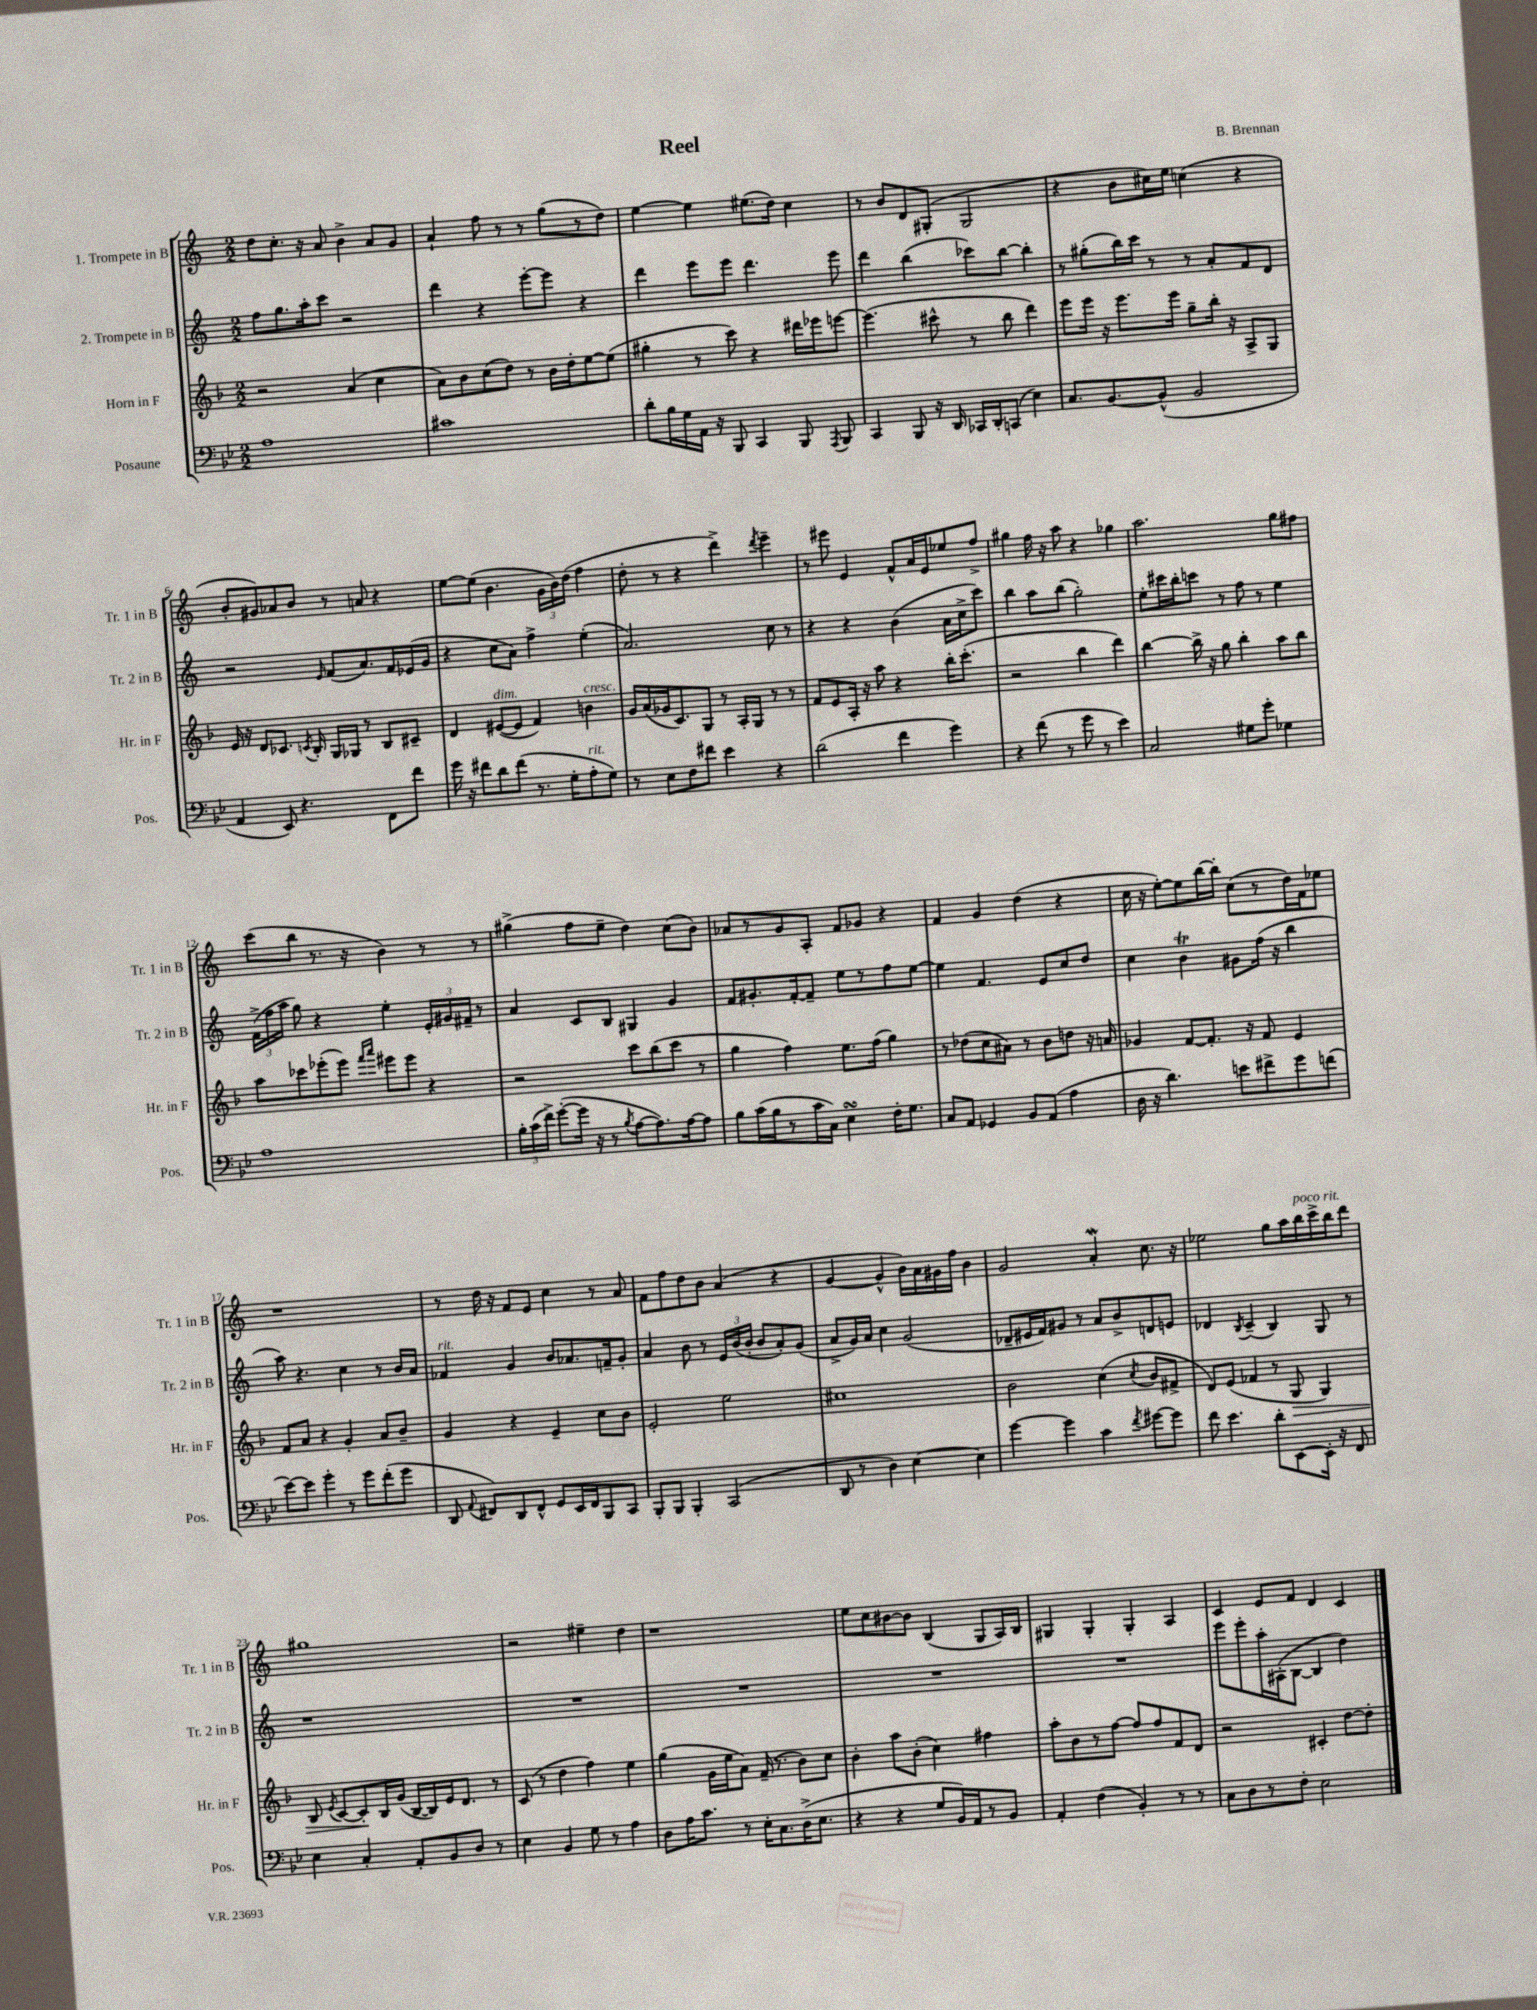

**kern	**kern	**kern	**kern
*staff4	*staff3	*staff2	*staff1
*clefF4	*clefG2	*clefG2	*clefG2
*k[b-e-]	*k[b-]	*k[]	*k[]
*M2/2	*M2/2	*M2/2	*M2/2
1A	2r	8ff	8dd
.	.	8.gg	8.cc'
.	.	16aa'	16r
.	.	8ccc	8a
.	(4a	2r	4b^
.	4cc	.	8a
.	.	.	8g
=	=	=	=
1c#	8a)	4ddd	4a`
.	8b-	.	.
.	(8cc	4r	8ff
.	8dd)	.	8r
.	8r	[8eee'	8r
.	16b-	8eee]	(8gg
.	16dd'	.	.
.	[8ee	4r	8r
.	(8ee]	.	8dd)
=	=	=	=
8d'	4gg#'	4ddd	[4ee
16B-	.	.	.
16G	.	.	.
16AA	8r	8eee	4ee]
16r	.	.	.
8BBB-	8ccc)	8eee	.
4CC	4r	4.ddd	(8.ee#
.	.	.	16dd)
8BBB-	16ddd#	.	4cc
.	16eee-	.	.
8qAAA	.	.	.
8BBB-	[8eee	8eee	.
=	=	=	=
4CC	(4.eee]	4ddd	8r
.	.	.	8b
8BBB-	.	(4bb	8d
16r	8ccc#^^	.	(8G#'
16DD	.	.	.
16CC-	8r	8ccc-)	2G#
16DD'	.	.	.
(8CC	8bb-	[8bb	.
4E-)	4ddd)	4bb']	.
=	=	=	=
8.C	8eee	8r	4r
.	16eee	(8gg#'	.
[8.BB-	16r	.	.
.	8.eee	16bb)	8b
.	.	16ccc	.
(8BB-^^]	.	8r	16cc#)
.	16eee	.	16ee
2BB-	8gg~	8r	(4cc
.	16bb-'	8a'	.
.	16r	.	.
.	8A^	8f	4r
.	8G	8d	.
=	=	=	=
4AA	16e	2r	8b'
.	16r	.	.
.	8d	.	8g#)
8EE-)	8.c-	.	8a-
4.r	.	.	8b
.	8qc	.	.
.	16B-'	.	.
.	.	16qqe	.
.	16G	(8f	8r
.	16G-	.	.
.	8r	8.a)	8a
8FF	8B-	.	4r
.	.	16f	.
8f	8c#~	(16e-	.
.	.	16g	.
=	=	=	=
16g	4d	4r	[8ee
16r	.	.	.
8f#	.	.	(8ee]
8d	([8e#	8cc	4.b
(8f#	8e#]	8a)	.
8.r	4f)	4ff^	.
.	.	.	24g
.	.	.	24b)
16G'	.	.	.
.	.	.	(24dd
8A'	4b	(4ee'	4ff
8G)	.	.	.
=	=	=	=
8r	16g	2.a)	8dd'
.	(16a	.	.
8E-	16g-	.	8r
.	8.c)	.	.
8F	.	.	4r
8f#	8G	.	.
4e-	8r	.	4ddd^)
.	16A'	.	.
.	16G	.	.
.	.	.	8qddd
4r	8r	8cc	4eee~
.	8r	8r	.
=	=	=	=
(2d	8f	4r	8r
.	8e	.	8eee#
.	16A'	4r	4e
.	16r	.	.
.	8aa	.	.
4f	4r	(4b	8f^^
.	.	.	16a
.	.	.	16e
4g)	16bb-'	16a	8ee-
.	(8.ccc'	16cc^	.
.	.	8ccc)	8ff^
=	=	=	=
4r	2r	4bb	4gg#
(8f	.	8aa	16ff
.	.	.	16r
8r	.	(8bb	8aa
8g	4bb-	2gg')	4r
8r	.	.	.
4e-)	4ddd)	.	4gg-
=	=	=	=
2C	[4bb-	8ee'	2.aa
.	.	16ccc#	.
.	.	16bb'	.
.	16bb-^]	8ccc	.
.	16r	.	.
.	8gg	8r	.
8G#	4bb-'	8ff	.
8g'	.	8r	.
4G-	8aa	4ee	8gg
.	8bb-	.	8ff#
=	=	=	=
1A	8aa	(24f^	(8ccc
.	.	24ff	.
.	.	24aa	.
.	8ccc-	8gg)	8bb
.	(8eee-'	4r	8.r
.	8eee-)	.	.
.	.	.	16r
.	16qqfff	.	.
.	16qqaaa	.	.
.	8eee#	4ee'	4b)
.	8eee#	.	.
.	4r	24e'	8r
.	.	24g#	.
.	.	24f#~	.
.	.	8r	8r
=	=	=	=
24B-'	2r	4a	(4gg#^
(24c	.	.	.
24f^)	.	.	.
([8g'	.	.	.
16g]	.	8c	8ff
16r	.	.	.
8r	.	8B	8ee~
8qB-	.	.	.
[8A	8ccc	4G#	4dd)
8.A])	(8bb-	.	.
.	8ccc	4g	(8cc
[16A	.	.	.
8A]	8r	.	8b)
=	=	=	=
8B-	4gg	8f	8a-
(16c	.	8.g#'	8r
16B-	.	.	.
8r	4ff)	.	8g
.	.	[16f'	.
16c	.	8f~]	8A'
16C)	.	.	.
4E-	8.ee	8ee	8f
.	.	8r	8g-
.	(16ff	.	.
16F'	4gg)	8ff	4r
8.G	.	.	.
.	.	[8ee	.
=	=	=	=
8C	8r	4ee]	4f
8AA	(8dd-	.	.
4GG-	8cc	4.f	4g
.	8a#)	.	.
8BB-	8r	.	(4dd
(8AA	8b-	8e	.
4A	8dd	8cc	4r
.	16r	8dd	.
.	16a	.	.
=	=	=	=
16D	4g-	4cc	16cc
16r	.	.	16r
4.d)	.	.	[8ee')
.	[8f	4b	8ee]
.	8.f']	.	[16bb
.	.	.	16bb']
8e	.	8g#	(8cc
.	16r	.	.
8f#^	8f	(16ff	8r
.	.	16r	.
8g	4e	4bb	16dd)
.	.	.	16f
(8f	.	.	8ee-
=	=	=	=
[8e-)	8f	8aa)	1r
8e-]	8a	4.r	.
4g'	4r	.	.
8r	4g'	4cc	.
8g	.	.	.
(8f'	8a	8r	.
8g	8b-~	16b	.
.	.	16a	.
=	=	=	=
8DD	4g	4f-	8r
8qqAA	.	.	.
8FF#)	.	.	16dd
.	.	.	16r
8DD	4r	4g	8f
8FF#^^	.	.	8e
8GG	4e~	8b	4cc
16EE-	.	8.a-	.
16FF#	.	.	.
8BBB-	8cc	.	8r
.	.	16f~	.
8CC	8b-	8g'	8a
=	=	=	=
8BBB-'	2e'	4a	8f
8BBB-	.	.	8ff
4BBB-'	.	8b	8dd
.	.	8r	8b
(2CC	2ee	24e	(4a
.	.	(24b	.
.	.	24b'	.
.	.	8b	.
.	.	8a')	4r
.	.	(8g	.
=	=	=	=
8DD	1cc#	8a^	[4g
8r	.	16g)	.
.	.	16a	.
4D)	.	4cc	4g^^]
[4E-	.	(2g	16b)
.	.	.	16a
.	.	.	16g#
.	.	.	16ff
4E-]	.	.	4b
=	=	=	=
[4g	2b-	8d-~	2g
.	.	16e#	.
.	.	16f)	.
4g]	.	8g#	.
.	.	8r	.
4c	(4cc	8a	4a'
.	.	8b^	.
8qf	8qcc	.	.
[8g#	8b-	8d	8.cc
8g#]	8f#^	8e	.
.	.	.	16r
=	=	=	=
8f	8d)	4d-	2ee-
4.e-	(8e	.	.
.	.	8qB	.
.	4f-	(4c~	.
8d'	8r	4B)	8gg
[8EE-	8G	.	16aa
.	.	.	16bb
16EE-']	4G)	8G	16ccc^
16r	.	.	16bb
8FF	.	8r	8ddd
=	=	=	=
4E-	8B-	1r	1gg#
.	8qe	.	.
.	[8c	.	.
4C'	8c']	.	.
.	16B-	.	.
.	(16g	.	.
8AA'	[16B-	.	.
.	16B-])	.	.
8BB-	16e	.	.
.	8.d	.	.
8D	.	.	.
8r	8r	.	.
=	=	=	=
4E-	(8c	1r	2r
.	8r	.	.
4BB-	4dd	.	.
8G	4ff)	.	4ee#~
8r	.	.	.
4A	4ee	.	4dd
=	=	=	=
8D	(4gg	1r	1r
16A	.	.	.
8.c	.	.	.
.	16g	.	.
.	16ee	.	.
8r	8a)	.	.
16E-'	(16f~	.	.
8.C	8.r	.	.
(16D^	8b-)	.	.
8.E-	.	.	.
.	8cc	.	.
=	=	=	=
4r	4b-'	1r	8ee
.	.	.	8cc
4r	8aa	.	[8b#
.	(8b-'	.	8b#]
8G	4cc)	.	(4B
16BB-)	.	.	.
16AA	.	.	.
8r	4ff#	.	8G
8BB-	.	.	16A)
.	.	.	16B
=	=	=	=
4AA'	8aa'	1r	4G#
.	8b-	.	.
(4F	8r	.	4G#'
.	[8ff	.	.
4BB-')	8ff]	.	4G#'
.	8ff	.	.
8r	8f	.	4A
8r	8d	.	.
=	=	=	=
8C	2r	8eee	4c
8D	.	8eee'	.
8r	.	16aa'	8e
.	.	(16A#'	.
8F'	.	[8B	8f
2E-	4c#'	4B]	4d
.	[8dd	4dd)	4c
.	8dd']	.	.
==	==	==	==
*-	*-	*-	*-
